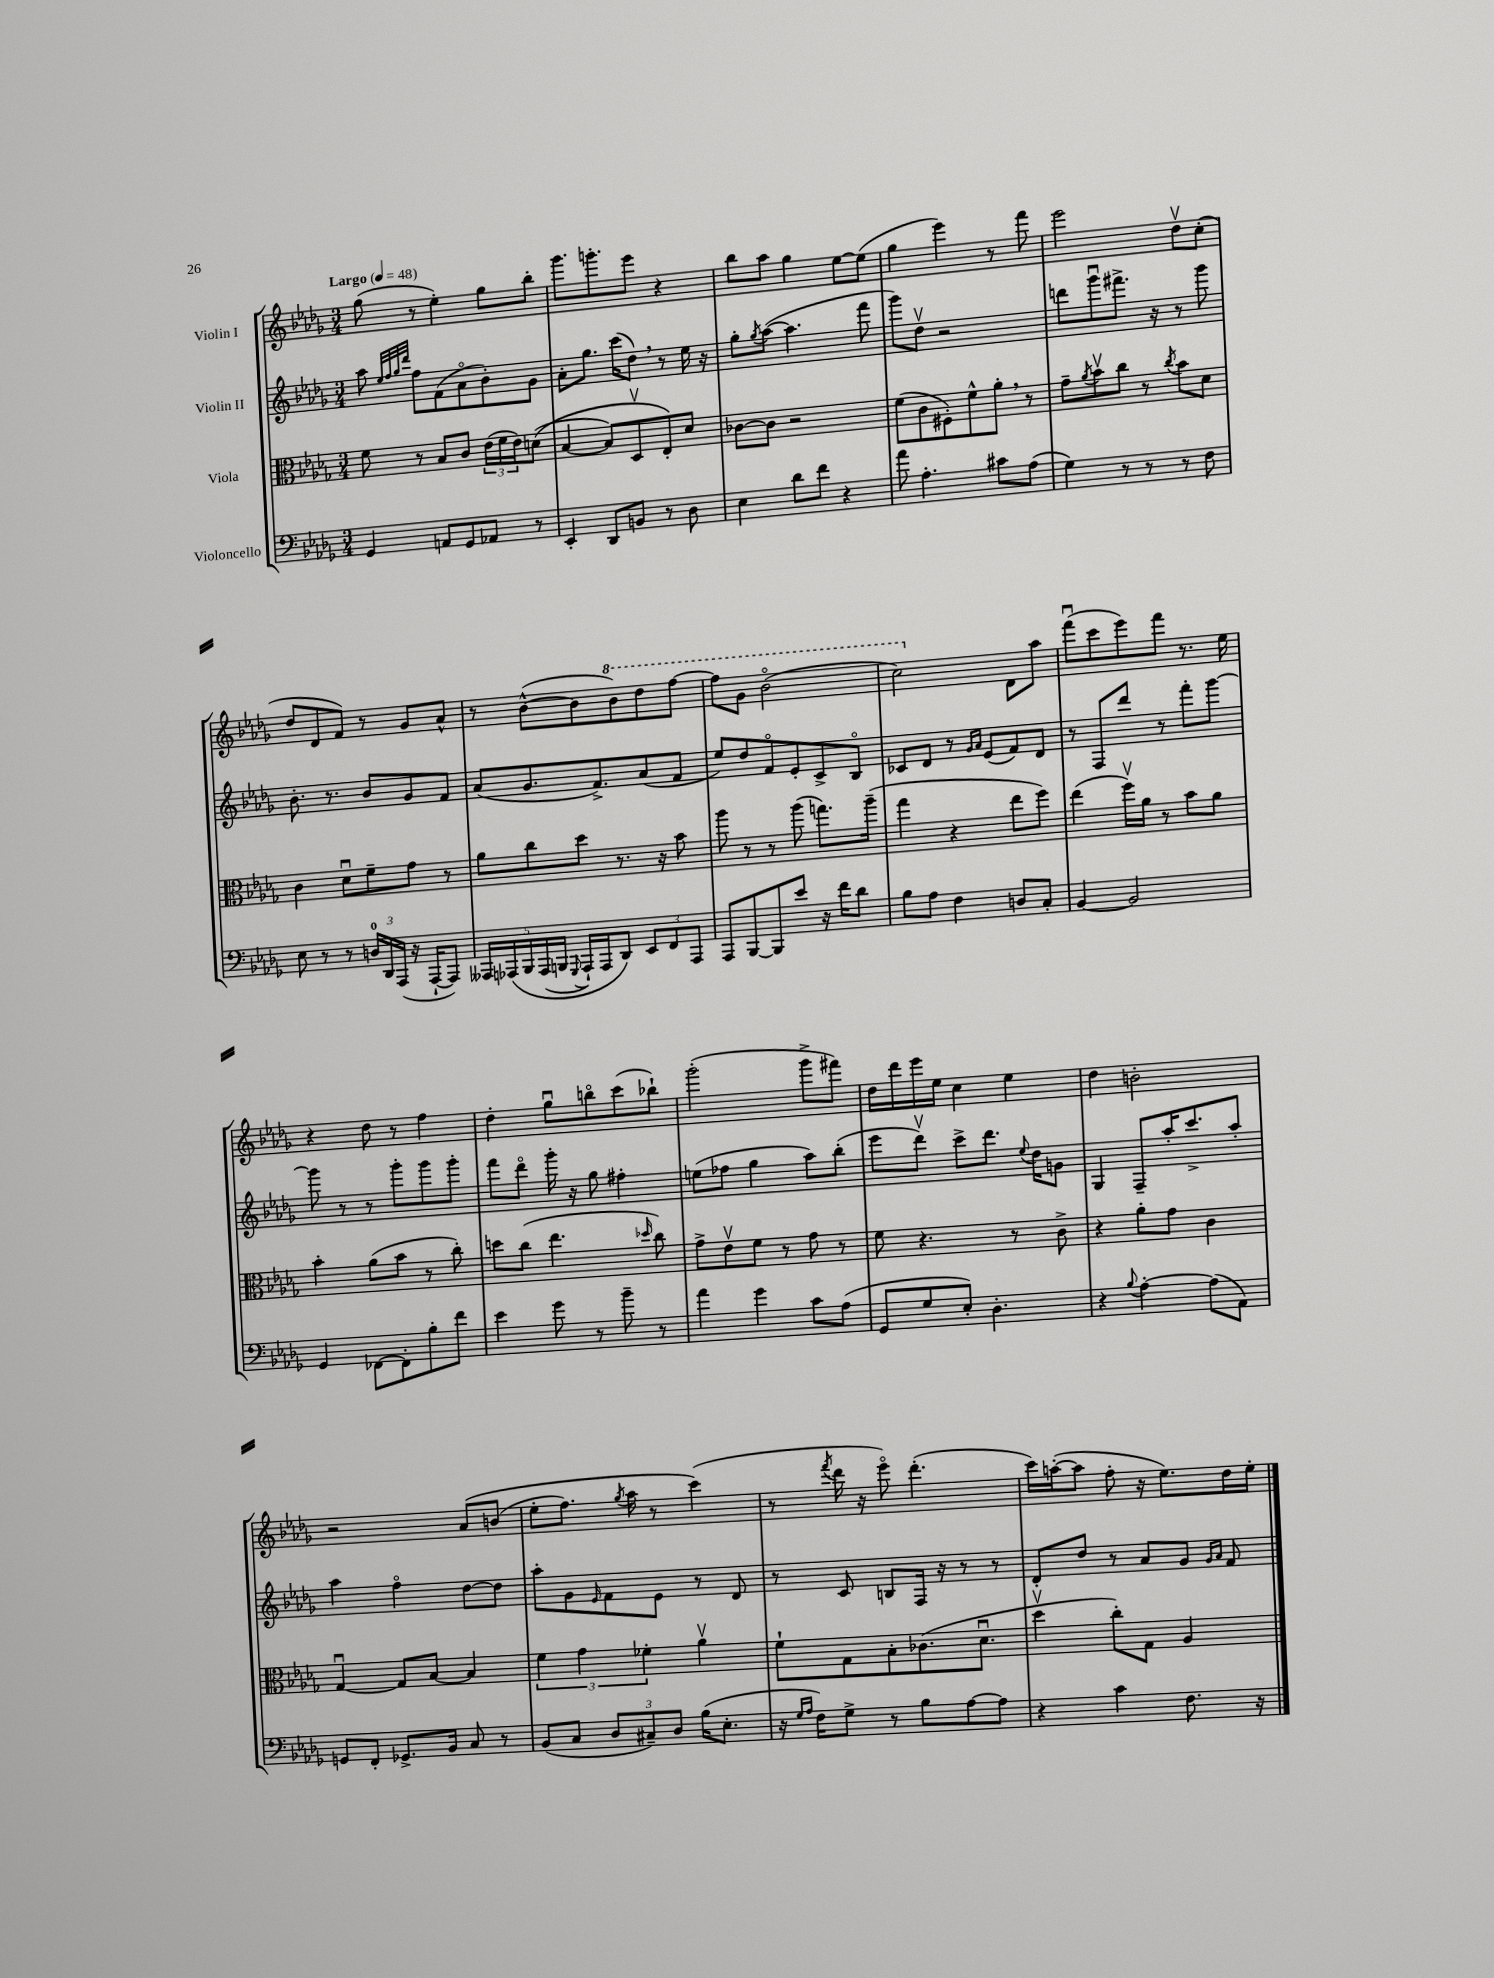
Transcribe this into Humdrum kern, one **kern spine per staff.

**kern	**kern	**kern	**kern
*staff4	*staff3	*staff2	*staff1
*clefF4	*clefC3	*clefG2	*clefG2
*k[b-e-a-d-g-]	*k[b-e-a-d-g-]	*k[b-e-a-d-g-]	*k[b-e-a-d-g-]
*M3/4	*M3/4	*M3/4	*M3/4
*MM48	*MM48	*MM48	*MM48
4GG-	8f	8aa-	(8gg-
.	.	32qqee-	.
.	.	32qqff	.
.	.	32qqgg-	.
.	.	32qqddd-	.
.	8r	8ff	8r
8AA	8B-	(8f	4ee-')
8GG-	8c	8a-o	.
8AA-	(24e-	8b-')	8gg-
.	24f	.	.
.	24e-)	.	.
8r	&((8d	8g-	8bb-'
=	=	=	=
4EE-'	[4B-	8a-'	8.ggg-
.	.	8.gg-	.
.	.	.	8.ggg'
8DD-	8B-])	.	.
.	.	(16ccc	.
8BB	8D-v	8dd-)	8eee-
8r	8E-'&)	8r	4r
8D-	8d-	16ee-	.
.	.	16r	.
=	=	=	=
4E-	[8c-	8gg-'	8bb-
.	.	8qgg-	.
.	8c-]	([8aa-	8aa-
8d-	2r	4.aa-]	4gg-
8f	.	.	.
4r	.	.	[8ee-
.	.	8fff	(8ee-]
=	=	=	=
8a-	(8f	8ggg-)	4gg-
4.A-'	8c	8dd-v	.
.	8F#')	2r	4eee-)
.	8f^^	.	.
8c#	8a-'	.	8r
(8A-	8r	.	8fff
=	=	=	=
4G-)	8g-~	8ddd	2eee-
.	8qa-	.	.
.	8b-v	8ggg-u	.
8r	8cc	8.fff#^	.
8r	8r	.	.
.	.	16r	.
.	8qcc	.	.
8r	8b-	8r	8dd-v
8F	8d-	8ggg-	(8cc'
=	=	=	=
8E-	4c	8.b-'	8dd-
8r	.	.	8d-
.	.	8.r	.
8r	8d-u	.	8f)
24D	8f~	8b-	8r
24DD-	.	.	.
(24AAA-	.	.	.
16r	8g-	8g-	8g-
[16AAA-`	.	.	.
8AAA-])	8r	8f	8a-^^
=	=	=	=
20AAA--	8a-	(8a-	8r
&(20AAA-	.	.	.
20BBB-	.	.	.
.	8cc	8.g-	([8b-^^
(20AAA-	.	.	.
20BBB	.	.	.
8qqGGG-	.	.	.
16AAA-`)	8dd-	.	8b-]
16AAA-	.	8.f^)	.
8DD-&)	8.r	.	8bb-)
12EE-	.	(8a-	8ddd-
.	16r	.	.
12FF	.	.	.
.	8b-	8f	[8fff
12AAA-	.	.	.
=	=	=	=
8AAA-	8aa-	8ee-)	8fff]
[8BBB-	8r	8dd-	8gg-
8BBB-]	8r	8fo	(2bb-o
8e-	(8aa-	8e-'	.
16r	8.gg)	8c^	.
16f	.	.	.
8d-	.	8B-o	.
.	(16aa-~	.	.
=	=	=	=
8B-	4gg-	8c-	2ccc)
8A-	.	8d-	.
4F	4r	8r	.
.	.	16qqg-	.
.	.	16qqa-	.
.	.	(8e-	.
8D	8ee-	8f)	8d-
8C'	8ff)	8d-	8aa-
=	=	=	=
[4BB-	(4ee-	8r	(8fffu
.	.	8F	8ccc
2BB-]	16ffv)	8ddd-	8eee-)
.	16a-	.	.
.	8r	8r	8fff
.	8b-	8fff'	8.r
.	8a-	[8ggg-	.
.	.	.	16ee-
=	=	=	=
4GG-	4b-'	8ggg-]	4r
.	.	8r	.
[8FF-	(8a-	8r	8dd-
8FF-']	8b-	8ggg-'	8r
8B-'	8r	8ggg-	4ff
8f	8cc')	8ggg-'	.
=	=	=	=
4e-	8dd	8fff	4dd-'
.	(8cc	8ddd-o	.
8g-	4.ee-	16ggg-'	8gg-u
.	.	16r	.
8r	.	8gg-	8bbo
8b-~	.	4ff#'	(8ccc
.	16qqdd-	.	.
8r	8cc)	.	8bb-`)
=	=	=	=
4a-	8g-^	(8ee	(2ggg-'
.	8e-v	8ff-	.
4g-	8f	4gg-	.
.	8r	.	.
8c	8g-	8aa-)	8ggg-^
(8A-	8r	(8bb-'	8fff#)
=	=	=	=
8GG-	8f	8eee-	16dd-
.	.	.	16ddd-
8G-	4.r	8ddd-v)	16eee-
.	.	.	16ee-
8E-')	.	8ccc^	4cc
4.D-'	.	8.ddd-	.
.	8r	.	4ee-
.	.	8qqee-	.
.	.	16dd-	.
.	8c^	8g	.
=	=	=	=
4r	4r	4G-	4dd-
8qqB-	.	.	.
[4A-'	8a-'	8F~	2b'
.	8g-	16aa-'	.
.	.	8.ccc^	.
(8A-]	4c	.	.
8AA-)	.	8aa-'	.
=	=	=	=
8GG	[4G-u	4aa-	2r
8FF'	.	.	.
8.GG-^	8G-]	4ffo	.
.	[8B-	.	.
16BB-	.	.	.
8C	4B-]	[8dd-	&(8a-
8r	.	8dd-]	(8b
=	=	=	=
(8BB-	6f	8aa-'	8ee-'
8C	.	8g-	8.ff)
.	6g-	.	.
.	.	16qqe-	.
12D-	.	8f	.
.	.	.	8qgg-
.	.	.	16aa-
12C#~)	6f-'	.	.
.	.	8e-	8r
12D-	.	.	.
(16B-	4a-v	8r	(4ccc&)
8.E-'	.	.	.
.	.	8d-	.
=	=	=	=
16r	8f`	8r	8r
16qqG-	.	.	.
16qqA-	.	.	.
16F)	.	.	.
.	.	.	8qfff
8G-^	8G-	8c	16ddd-
.	.	.	16r
8r	8B-'	8B	8eee-o)
8B-	(8.c-	16F	(4.ddd-'
.	.	16r	.
[8A-	.	8r	.
.	8.d-u	.	.
8A-]	.	8r	.
=	=	=	=
4r	4dd-v	8d-'	16ccc)
.	.	.	([16aa'
.	.	8dd-	8aa]
4c	8cc')	8r	8ff'
.	8G-	8a-	16r
.	.	.	8.ee-)
8.F	4A-	8g-	.
.	.	16qqg-	.
.	.	16qqa-	.
.	.	8f	16dd-
16r	.	.	16ee-'
==	==	==	==
*-	*-	*-	*-
